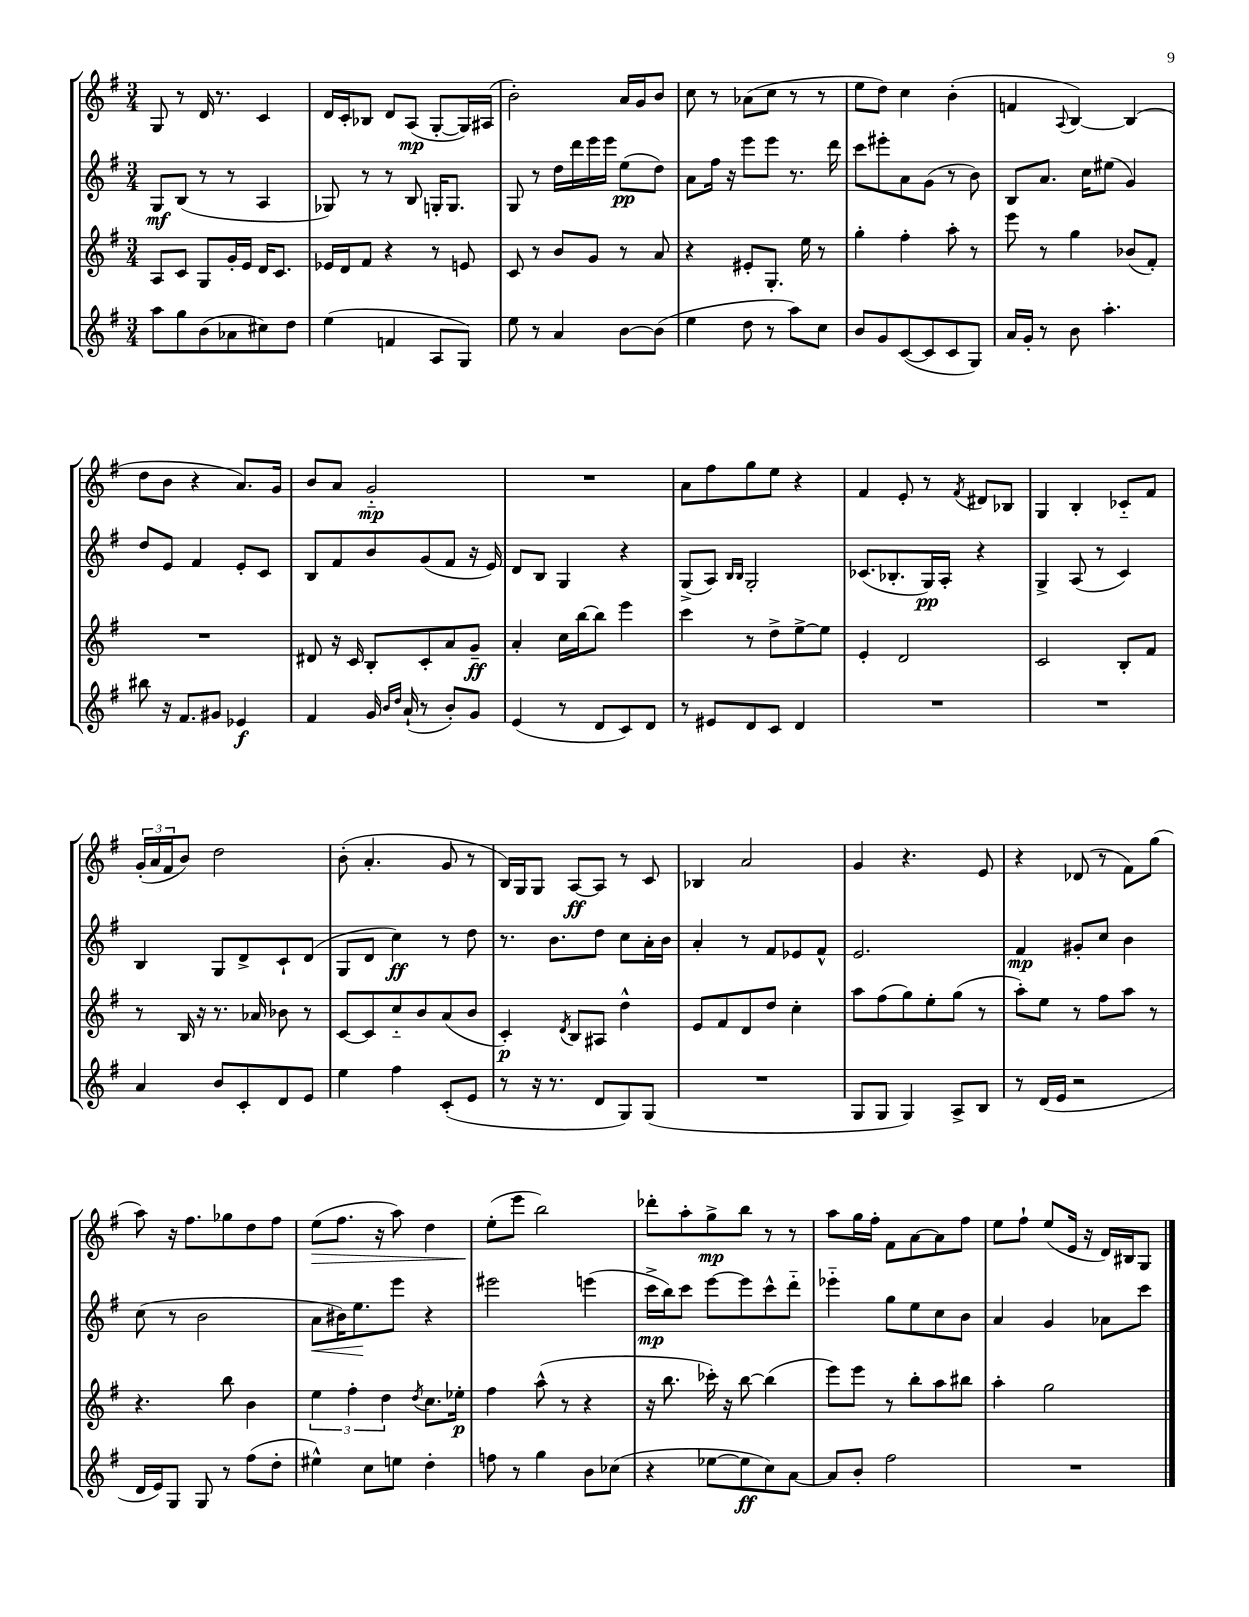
<<
\new StaffGroup <<
\new Staff = "s0" {
    \clef treble \key g \major \numericTimeSignature \time 3/4
    g8 r8 d'16 r8. c'4 |
    d'16 c'16-. bes8 d'8 a8\mp( g8~-. g16) ais16( |
    b'2-.) a'16 g'16 b'8 |
    c''8 r8 aes'8( c''8 r8 r8 |
    e''8 d''8) c''4 b'4-.( |
    f'4 \appoggiatura { a8 } b4~) b4( |
    d''8 b'8 r4 a'8.) g'16 |
    b'8 a'8 g'2-_\mp |
    R2. |
    a'8 fis''8 g''8 e''8 r4 |
    fis'4 e'8-. r8 \acciaccatura { fis'8 } dis'8 bes8 |
    g4 b4-. ces'8-_ fis'8 |
    \tuplet 3/2 { g'16-.( a'16 fis'16 } b'8) d''2 |
    b'8-.( a'4.-. g'8 r8 |
    b16) g16 g8 a8~\ff a8 r8 c'8 |
    bes4 a'2 |
    g'4 r4. e'8 |
    r4 des'8( r8 fis'8) g''8( |
    a''8) r16 fis''8. ges''8 d''8 fis''8 |
    e''8\>( fis''8. r16 a''8) d''4 |
    e''8-.\!( e'''8 b''2) |
    des'''8-. a''8-. g''8->\mp b''8 r8 r8 |
    a''8 g''16 fis''16-. fis'8 a'8~ a'8 fis''8 |
    e''8 fis''8-! e''8( e'16 r16 d'16) bis16 g8 \bar "|." |
}
\new Staff = "s1" {
    \clef treble \key g \major \numericTimeSignature \time 3/4
    g8\mf b8( r8 r8 a4 |
    ges8) r8 r8 b8 g16-. g8. |
    g8 r8 d''16 d'''16 e'''16 e'''16 e''8\pp( d''8) |
    a'8 fis''16 r16 e'''8 e'''8 r8. d'''16 |
    c'''8 eis'''8-. a'8 g'8( r8 b'8) |
    b8 a'8. c''16 eis''8( g'4) |
    d''8 e'8 fis'4 e'8-. c'8 |
    b8 fis'8 b'8 g'8( fis'8 r16 e'16) |
    d'8 b8 g4 r4 |
    g8->( a8) \grace { b16 b16 } g2-. |
    ces'8.( bes8.-. g16\pp) a16-. r4 |
    g4-> a8( r8 c'4) |
    b4 g8 d'8-> c'8-! d'8( |
    g8 d'8 c''4\ff) r8 d''8 |
    r8. b'8. d''8 c''8 a'16-. b'16 |
    a'4-. r8 fis'8 ees'8 fis'8-^ |
    e'2. |
    fis'4\mp gis'8-. c''8 b'4 |
    c''8( r8 b'2 |
    a'8\< bis'16) e''8.\! e'''8 r4 |
    eis'''2 e'''4( |
    c'''16->\mp b''16) c'''8 e'''8~ e'''8 c'''8-^ d'''8-_ |
    ees'''4-_ g''8 e''8 c''8 b'8 |
    a'4 g'4 aes'8 c'''8 \bar "|." |
}
\new Staff = "s2" {
    \clef treble \key g \major \numericTimeSignature \time 3/4
    a8 c'8 g8 g'16-. e'16 d'16 c'8. |
    ees'16 d'16 fis'8 r4 r8 e'8 |
    c'8 r8 b'8 g'8 r8 a'8 |
    r4 eis'8-. g8.-. e''16 r8 |
    g''4-. fis''4-. a''8-. r8 |
    e'''8 r8 g''4 bes'8( fis'8-.) |
    R2. |
    dis'8 r16 c'16 b8-. c'8-. a'8 g'8--\ff |
    a'4-. c''16 b''16~ b''8 e'''4 |
    c'''4 r8 d''8-> e''8~-> e''8 |
    e'4-. d'2 |
    c'2 b8-. fis'8 |
    r8 b16 r16 r8. aes'16 bes'8 r8 |
    c'8~ c'8 c''8-_ b'8 a'8( b'8 |
    c'4-.\p) \acciaccatura { d'8 } b8 ais8 d''4-^ |
    e'8 fis'8 d'8 d''8 c''4-. |
    a''8 fis''8( g''8) e''8-. g''8( r8 |
    a''8-.) e''8 r8 fis''8 a''8 r8 |
    r4. b''8 b'4 |
    \tuplet 3/2 { e''4 fis''4-. d''4 } \acciaccatura { d''8 } c''8. ees''16-.\p |
    fis''4 a''8-^( r8 r4 |
    r16 b''8. ces'''16-.) r16 b''8~ b''4( |
    e'''8) e'''8 r8 b''8-. a''8 bis''8 |
    a''4-. g''2 \bar "|." |
}
\new Staff = "s3" {
    \clef treble \key g \major \numericTimeSignature \time 3/4
    a''8 g''8 b'8( aes'8 cis''8) d''8 |
    e''4( f'4 a8 g8) |
    e''8 r8 a'4 b'8~ b'8( |
    e''4 d''8 r8 a''8) c''8 |
    b'8 g'8 c'8~( c'8 c'8 g8) |
    a'16 g'16-. r8 b'8 a''4.-. |
    bis''8 r16 fis'8. gis'8 ees'4\f |
    fis'4 g'16 \grace { b'16 d''16 } a'16-!( r8 b'8-.) g'8 |
    e'4( r8 d'8 c'8) d'8 |
    r8 eis'8 d'8 c'8 d'4 |
    R2. |
    R2. |
    a'4 b'8 c'8-. d'8 e'8 |
    e''4 fis''4 c'8-.( e'8 |
    r8 r16 r8. d'8 g8) g8( |
    R2. |
    g8 g8 g4) a8-> b8 |
    r8 d'16( e'16 r2 |
    d'16 e'16) g8 g8 r8 fis''8( d''8-. |
    eis''4-^) c''8 e''8 d''4-. |
    f''8 r8 g''4 b'8 ces''8( |
    r4 ees''8~ ees''8\ff c''8) a'8~ |
    a'8 b'8-. fis''2 |
    R2. \bar "|." |
}
>>
>>
\layout { \context { \Score \remove "Bar_number_engraver" } }
